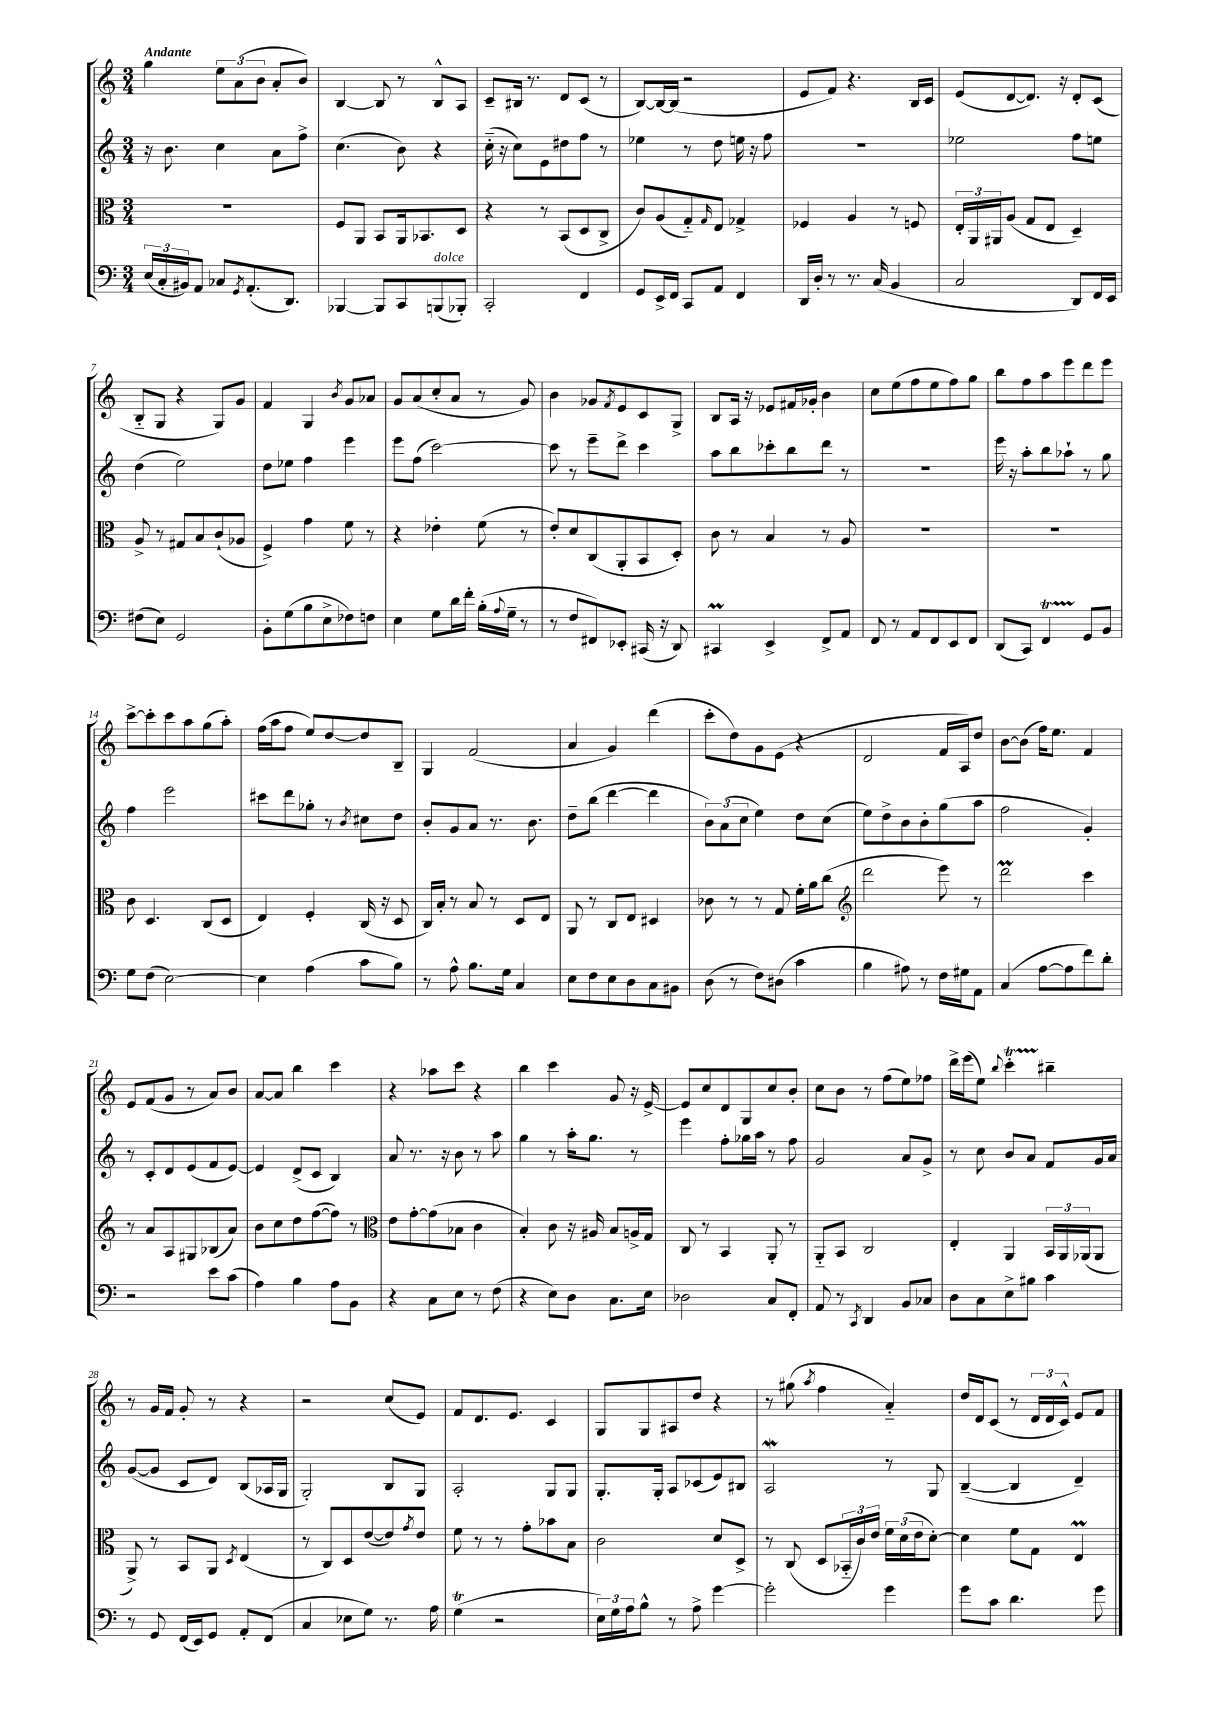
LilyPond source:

<<
\new StaffGroup <<
\new Staff = "s0" {
    \clef treble \key c \major \numericTimeSignature \time 3/4 \tempo "Andante"
    g''4 \tuplet 3/2 { e''8 a'8( b'8 } a'8-. b'8) |
    b4~ b8 r8 b8-^ a8 |
    c'8-- bis16 r8. d'8 c'8( r8 |
    b8~) b16~ b16( r2 |
    e'8 f'8) r4. b16 c'16 |
    e'8( d'8~ d'8.) r16 d'8-. c'8( |
    b8-_ g8 r4 g8) g'8 |
    f'4 g4 \acciaccatura { b'8 } g'8 aes'8 |
    g'8 a'8( c''8-. a'8 r8 g'8) |
    b'4 ges'8 \acciaccatura { f'8 } e'8 c'8 g8-> |
    b8 a16 r16 ees'8 fis'16 ges'16-. b'4 |
    c''8 e''8( f''8 e''8 f''8) g''8 |
    b''8 f''8 a''8 e'''8 d'''8 e'''8 |
    c'''8~-> c'''8-. c'''8 a''8 g''8( a''8-.) |
    f''16( a''16 f''8 e''8) d''8~ d''8 b8-- |
    g4 f'2( |
    a'4 g'4) d'''4( |
    c'''8-. d''8) g'8 e'8( r4 |
    d'2 f'16 a16) d''8 |
    b'8~ b'8( f''16) e''8. f'4 |
    e'8 f'8( g'8 r8 a'8) b'8 |
    a'8~ a'8 b''4 c'''4 |
    r4 aes''8 c'''8 r4 |
    b''4 c'''4 g'8 r16 e'16~-> |
    e'8 c''8 d'8 g8 c''8 b'8-. |
    c''8 b'8 r8 f''8( e''8) fes''8 |
    d'''16-> e'''16( e''8) \appoggiatura { b''8 } c'''4-.\startTrillSpan bis''4--\stopTrillSpan |
    r8 g'16 f'16 g'8-. r8 r4 |
    r2 c''8( e'8) |
    f'8 d'8. e'8. c'4 |
    g8 g8 ais8 d''8 r4 |
    r8 gis''8( \acciaccatura { a''8 } f''4 a'4-_) |
    d''16 d'16 c'8( r8 \tuplet 3/2 { d'16 d'16 c'16-^) } e'8 f'8 \bar "|." |
}
\new Staff = "s1" {
    \clef treble \key c \major \numericTimeSignature \time 3/4
    r16 b'8. c''4 a'8 f''8-> |
    c''4.( b'8) r4 |
    c''16-_( r16 c''8) e'8 dis''8 f''8 r8 |
    ees''4 r8 d''8 e''16 r16 f''8 |
    R2. |
    ees''2 f''8 e''8 |
    d''4( e''2) |
    d''8 ees''8 f''4 e'''4 |
    e'''8 f''8( c'''2~) |
    c'''8 r8 e'''8-- d'''8-> c'''4 |
    a''8 b''8 ces'''8-. b''8 d'''8 r8 |
    R2. |
    e'''16 r16 a''8-. b''8 aes''8-! r8 g''8 |
    f''4 e'''2 |
    cis'''8 d'''8 ges''8-. r8 \acciaccatura { b'8 } cis''8 d''8 |
    b'8-. g'8 a'8 r8. b'8. |
    d''8-- b''8( d'''4~ d'''4 |
    \tuplet 3/2 { b'8) a'8( c''8 } e''4) d''8 c''8( |
    e''8) d''8-> b'8 b'8-. g''8( a''8 |
    f''2 g'4-.) |
    r8 c'8-. d'8 e'8( f'8 e'8~) |
    e'4 d'8->( c'8 b4) |
    a'8 r8. r16 b'8 r8 a''8 |
    g''4 r8 a''16-. g''8. r8 |
    e'''4 f''8-. ges''16 a''16 r8 f''8 |
    g'2 a'8 g'8-> |
    r8 c''8 b'8 a'8 f'8 g'16 a'16 |
    g'8~( g'8 c'8 d'8) b8( aes16 g16 |
    g2-.) b8 g8 |
    a2-. g8 g8 |
    g8.-. g16-. a8 ces'8( e'8) bis8 |
    a2\mordent r8 g8 |
    b4~--( b4 d'4--) \bar "|." |
}
\new Staff = "s2" {
    \clef alto \key c \major \numericTimeSignature \time 3/4
    R2. |
    f8 a,8 b,8 a,16 bes,8. d8 |
    r4 r8 b,8( d8 c8-> |
    c'8) a8( g8-_) \grace { g16 } e8 ges4-> |
    fes4 a4 r8 f8 |
    \tuplet 3/2 { e16-. a,16 ais,16 } a8( g8 e8 d4--) |
    a8-> r8 gis8 b8 c'8-!( aes8 |
    f4->) g'4 f'8 r8 |
    r4 ees'4-. f'8( r8 |
    e'8-.) d'8 c8( a,8-. b,8 d8-.) |
    c'8 r8 b4 r8 a8 |
    R2. |
    R2. |
    c'8 d4. c8( d8 |
    e4) f4-. c16( r16 d8 |
    c16) b16-. r8 b8 r8 d8 e8 |
    a,8 r8 c8 e8 dis4 |
    ces'8 r8 r8 g8 f'16-. a'16 c''8( |
    \clef treble d'''2 e'''8) r8 |
    d'''2\prall c'''4 |
    r8 a'8 a8 gis8 bes8( a'8) |
    b'8 c''8 d''8 f''8~( f''8) r8 |
    \clef alto e'8 g'8~-. g'8( bes8 c'4 |
    b4-.) c'8 r16 ais16 b8 a16-> g16 |
    c8 r8 b,4 a,8-. r8 |
    a,8-_ b,8 c2 |
    e4-. a,4 \tuplet 3/2 { b,16 a,16 aes,16( } aes,8 |
    a,8->) r8 b,8 a,8 \acciaccatura { d8 } e4( |
    r8 c8) d8 e'8~( e'8) \acciaccatura { g'8 } e'8 |
    f'8 r8 r8 g'8-. bes'8 b8 |
    c'2 d'8 d8-> |
    r8 c8( d8 \tuplet 3/2 { bes,16-_ c'16) e'16 } \tuplet 3/2 { f'16 d'16( e'16 } d'8~-.) |
    d'4 f'8 g8 e4\prall \bar "|." |
}
\new Staff = "s3" {
    \clef bass \key c \major \numericTimeSignature \time 3/4
    \tuplet 3/2 { e16( c16-. bis,16) } a,8 ces8 \acciaccatura { g,8 } a,8.-.( d,8.) |
    bes,,4~ bes,,8 c,8 b,,8^\markup { \italic "dolce" }( bes,,8-.) |
    c,2-. f,4 |
    g,8 e,16-> f,16 c,8 a,8 f,4 |
    d,16 d16-. r8 r8. c16( b,4 |
    c2 d,8) f,16 e,16 |
    fis8( e8) g,2 |
    b,8-. g8( b8 e8-> fes8) f8 |
    e4 g8 d'16 f'16-. b16-.( \appoggiatura { a8 } g16-- r8 |
    r8 f8 fis,8) ees,8-. cis,16( r16 d,8) |
    cis,4\prall e,4-> f,8-> a,8 |
    f,8 r8 a,8 f,8 e,8 f,8 |
    d,8( c,8) f,4\startTrillSpan g,8\stopTrillSpan b,8 |
    g8 f8( e2~) |
    e4 a4( c'8 b8) |
    r8 a8-^ b8. g16 c4 |
    e8 f8 e8 d8 c8 bis,8 |
    d8( r8 f8) dis8( c'4 |
    b4 ais8) r8 f16 gis16 a,8 |
    c4( a8~ a8 f'8) d'8-. |
    r2 e'8 c'8( |
    a4) b4 a8 b,8 |
    r4 c8 e8 r8 f8( |
    r4 e8) d8 c8. e16 |
    des2 c8 f,8-. |
    a,8 r8 \acciaccatura { c,8 } d,4 b,8 ces8 |
    d8 c8 e8-> bis8 c'4 |
    r8 g,8 f,16( e,16) g,8 a,8-. f,8( |
    c4 ees8 g8) r8. a16 |
    g4\trill( r2 |
    \tuplet 3/2 { e16) g16 a16 } b8-^ r8 a8-> g'4~ |
    g'2-. g'4 |
    g'8 c'8 d'4. g'8 \bar "|." |
}
>>
>>
